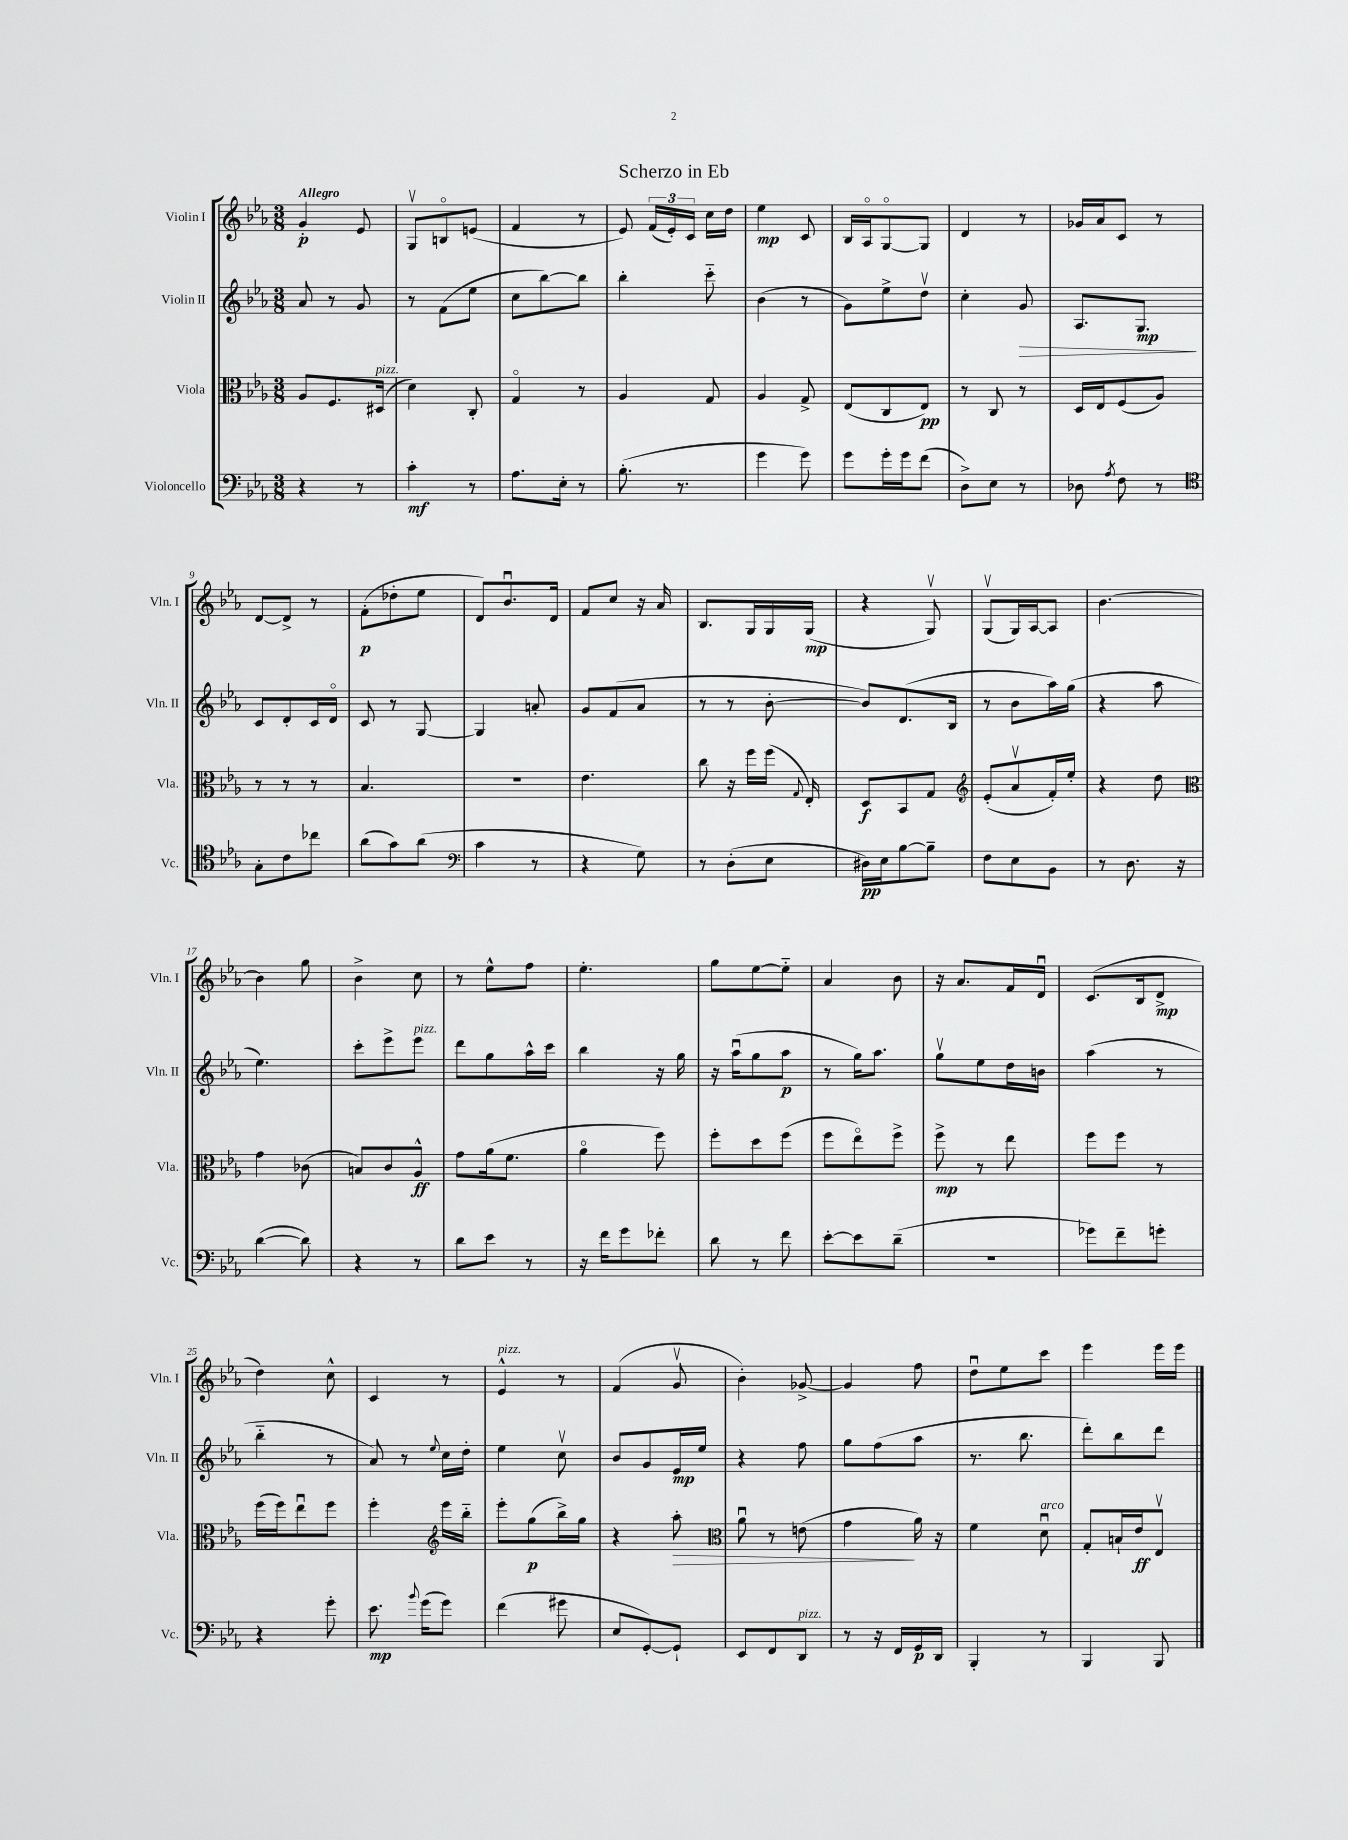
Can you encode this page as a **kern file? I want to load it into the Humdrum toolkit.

**kern	**kern	**kern	**kern
*staff4	*staff3	*staff2	*staff1
*clefF4	*clefC3	*clefG2	*clefG2
*k[b-e-a-]	*k[b-e-a-]	*k[b-e-a-]	*k[b-e-a-]
*M3/8	*M3/8	*M3/8	*M3/8
4r	8A-/L	8a-/	4g'/
.	8.F/	8r	.
8r	.	8g/	8e-/
.	(16D#/Jk	.	.
=	=	=	=
4c'\	4d\)	8r	8Gv/L
.	.	(8f\L	8Bo/
8r	8C'/	8ee-\J	(8e/J
=	=	=	=
8.A-\L	4Go/	8cc\L	4f/
.	.	[8bb-\)	.
16E-'\Jk	.	.	.
8r	8r	8bb-\]J	8r
=	=	=	=
(8.B-'\	4A-/	4bb-'\	8e-/)
.	.	.	(24f/LL
.	.	.	24e-'/)
8.r	.	.	.
.	.	.	24c/JJ
.	8G/	8ccc'~\	16cc\LL
.	.	.	16dd\JJ
=	=	=	=
4g\	4A-/	(4b-\	4ee-\
8g\)	8G^/	8r	8c/
=	=	=	=
8g\L	(8E-/L	8g\L)	16B-/LL
.	.	.	16A-o/J
16g'\L	8C/	8ee-^\	[8Go/
16g\J	.	.	.
(8f\J	8E-/J)	8ddv\J	8G/]J
=	=	=	=
8D^\L)	8r	4cc'\	4d/
8E-\J	8C/	.	.
8r	8r	8g/	8r
=	=	=	=
8D-\	16D/LL	8.A-/L	16g-/LL
.	16E-/J	.	16a-/J
8qA-/	.	.	.
8F\	(8F/	.	8c/J
.	.	8.G/J	.
8r	8A-/J)	.	8r
=	=	=	=
*clefC4	*	*	*
8G'\L	8r	8c/L	[8d/L
8c\	8r	8d'/	8d^/]J
8cc-\J	8r	16c/L	8r
.	.	16do/JJ	.
=	=	=	=
(8a-\L	4.B-/	8c/	(8f'\L
8g\)	.	8r	8dd-'\
(8a-\J	.	[8G/	8ee-\J
=	=	=	=
*clefF4	*	*	*
4c\	4.r	4G/]	8d/L)
.	.	.	8.b-u/
8r	.	8a'/	.
.	.	.	16d/Jk
=	=	=	=
4r	4.e-\	8g/L	8f/L
.	.	(8f/	8cc/J
8G\)	.	8a-/J	16r
.	.	.	16a-/
=	=	=	=
8r	8cc\	8r	8.B-/L
(8D'\L	16r	8r	.
.	16ff\LL	.	16G/L
8E-\J	(16ff\JJ	[8b-'\	16G/
.	8qqG/	.	.
.	16E-'/)	.	(16G/JJ
=	=	=	=
16D#\LL)	8D/L	8b-/]L)	4r
16E-\J	.	.	.
[8B-\	8BB-/	(8.d/	.
8B-~\]J	8G/J	.	8Gv/)
.	.	16B-/Jk	.
=	=	=	=
*	*clefG2	*	*
8F\L	(8e-'/L	8r	(8Gv/L
8E-\	8a-v/	8b-\L	16G/L)
.	.	.	[16A-/J
8BB-\J	16f'/L)	16aa-\L)	8A-/]J
.	16ee-'/JJ	(16gg\JJ	.
=	=	=	=
8r	4r	4r	[4.b-\
8.D\	.	.	.
.	8dd\	8aa-\	.
16r	.	.	.
=	=	=	=
*	*clefC3	*	*
([4d\	4g\	4.ee-\)	4b-\]
8d\])	(8c-\	.	8gg\
=	=	=	=
4r	8B/L)	8ccc'\L	4b-^\
.	8c/	8eee-^\	.
8r	8A-^^/J	8eee-\J	8cc\
=	=	=	=
8d\L	8g\L	8ddd\L	8r
8e-\J	(16a-\k	8gg\	8ee-^^\L
.	8.f\J	.	.
8r	.	16aa-^^\L	8ff\J
.	.	16ccc\JJ	.
=	=	=	=
16r	4a-o\	4bb-\	4.ee-'\
16f\LK	.	.	.
8g\	.	.	.
8f-'\J	8ff\)	16r	.
.	.	16gg\	.
=	=	=	=
8d\	8ff'\L	16r	8gg\L
.	.	(16aa-u\LK	.
8r	8dd\	8gg\	[8ee-\
8f\	(8ff\J	8aa-\J	8ee-'~\]J
=	=	=	=
[8e-'\L	8ff\L	8r	4a-/
8e-\]	8ee-o\)	16gg\LK)	.
.	.	8.aa-\J	.
(8d~\J	8ff^\J	.	8b-\
=	=	=	=
4.r	8ff^\	8ggv\L	16r
.	.	.	8.a-/L
.	8r	8ee-\	.
.	8ee-\	16dd\L	16f/L
.	.	16b\JJ	16du/JJ
=	=	=	=
8g-\L)	8ff\L	(4aa-\	(8.c/L
8f~\	8ff\J	.	.
.	.	.	16B-/k
8g'\J	8r	8r	8d^/J
=	=	=	=
4r	(16ff\LL	4bb-'~\	4dd\)
.	16ff\J)	.	.
.	8ee-u\	.	.
8g'\	8ff\J	8r	8cc^^\
=	=	=	=
8.e-\	4ff'\	8a-/)	4c/
.	.	8r	.
8qqb-/	.	.	.
(16g\LK	.	.	.
*	*clefG2	*	*
.	.	8qqee-/	.
8g\J)	16eee-\LL	16cc\LL	8r
.	16bb-'~\JJ	16dd'\JJ	.
=	=	=	=
(4f\	8eee-'\L	4ee-\	4e-^^/
.	(8gg\	.	.
8g#\	16bb-^\L)	8ccv\	8r
.	16gg\JJ	.	.
=	=	=	=
8E-/L	4r	8b-/L	(4f/
[8GG'/)	.	8g/	.
8GG`/]J	8aa-'\	16e-/L	8gv/
.	.	16ee-/JJ	.
=	=	=	=
*	*clefC3	*	*
8EE-/L	8a-u\	4r	4b-'\)
8FF/	8r	.	.
8DD/J	(8e\	8ff\	[8g-^/
=	=	=	=
8r	4g\	8gg\L	4g-/]
16r	.	(8ff\	.
16FF/LL	.	.	.
16GG/	16a-\)	8aa-\J	8ff\
16DD/JJ	16r	.	.
=	=	=	=
4BBB-'/	4f\	8.r	8ddu\L
.	.	.	8ee-\
.	.	8.bb-\	.
8r	8du\	.	8ccc\J
=	=	=	=
4BBB-/	8G'/L	8ddd'\L)	4eee-\
.	16B`/L	8bb-\	.
.	16e-/J	.	.
8BBB-/	8E-v/J	8ddd\J	16eee-\LL
.	.	.	16eee-\JJ
==	==	==	==
*-	*-	*-	*-
